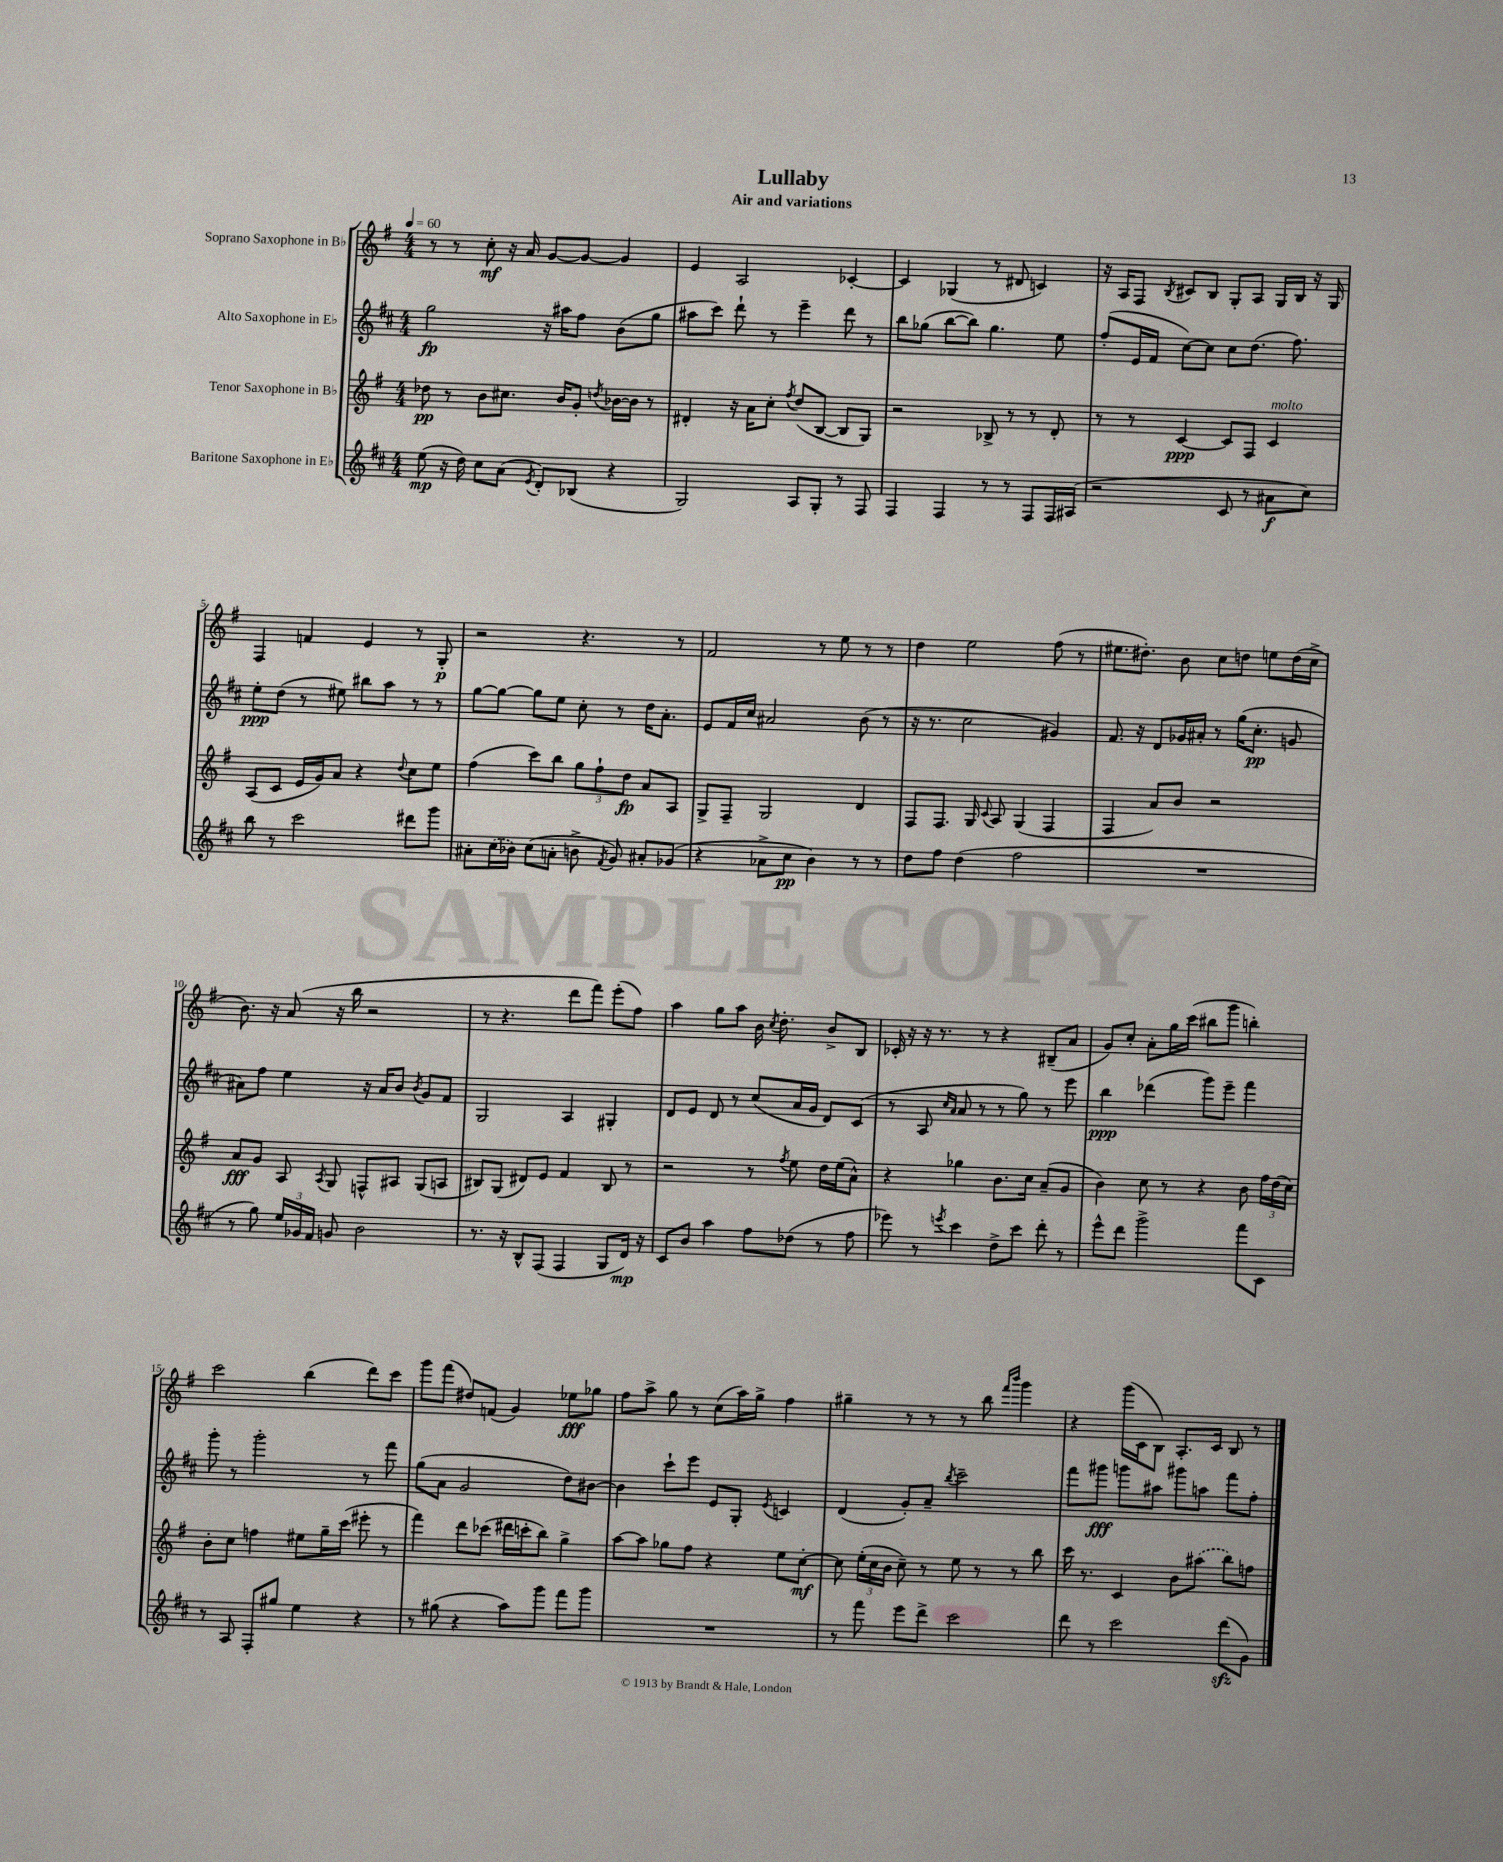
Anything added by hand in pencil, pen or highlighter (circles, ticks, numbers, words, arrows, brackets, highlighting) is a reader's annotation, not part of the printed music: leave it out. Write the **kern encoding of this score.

**kern	**kern	**kern	**kern
*staff4	*staff3	*staff2	*staff1
*clefG2	*clefG2	*clefG2	*clefG2
*k[f#c#]	*k[f#]	*k[f#c#]	*k[f#]
*M4/4	*M4/4	*M4/4	*M4/4
*MM60	*MM60	*MM60	*MM60
(8ee	8dd-	2gg	8r
16r	8r	.	8r
16dd)	.	.	.
8cc#	8b	.	8cc'
(8a	8.cc#	.	16r
.	.	.	16a
8qe	.	.	.
8d')	.	16r	[8g
.	16b	16aa#	.
(8B-	8g'	8ff#	8g_
.	8qdd	.	.
4r	[16b-	(8b	4g]
.	16b-]	.	.
.	8r	8gg	.
=	=	=	=
2G)	4d#'	8aa#	4e
.	.	8ccc#)	.
.	16r	8ddd`	2A
.	16a	.	.
.	8cc'	8r	.
.	8qff#	.	.
8A	(8dd	4eee~	.
8G'	[8B	.	.
8r	8B]	8ddd	[4c-'
8F#	8G)	8r	.
=	=	=	=
4F#	2r	8bb	4c-]
.	.	(8gg-	.
4F#	.	[8bb	(4G-
.	.	8bb])	.
8r	8B-^	4.gg-	8r
8r	8r	.	8d#
8F#	8r	.	4c)
16F#	8d'	8ee	.
(16A#	.	.	.
=	=	=	=
2r	8r	(8ff#'	16r
.	.	.	16A
.	8r	16e	8F#
.	.	16f#	.
.	.	.	8qB
.	[4c	[8cc#)	8c#
.	.	8cc#]	8B
8c#	8c]	8cc#	8G'
8r	8F#	(8.dd	8A
8a#	4c	.	16G
.	.	8.ff#)	16B
8cc#)	.	.	16r
.	.	.	16G
=	=	=	=
8bb	(8A	8ee'	4F#
8r	8c	(8dd	.
2ccc#	16e	8r	4f
.	16g)	.	.
.	8a	8ee#)	.
.	4r	8bb#	4e
.	.	8aa	.
.	8qqdd	.	.
8ddd#	8cc	8r	8r
8ggg	8ee	8r	8G'
=	=	=	=
8a#'	(4ff#	[8gg	2r
(16cc#	.	8gg_	.
16b-)	.	.	.
(8cc#	8ccc)	8gg]	.
8a'	8bb	8ee	.
8b^	12gg	8cc#'	4.r
.	12ff#`	.	.
8qf#	.	.	.
8g)	.	8r	.
.	12dd	.	.
8a#'	8a	16dd	.
.	.	8.a'	.
(8g-	8A	.	8r
=	=	=	=
4r	8G^	8e	2f#
.	8F#~	16f#	.
.	.	16cc#	.
8a-^	2G	2a#	.
8cc#	.	.	.
4b)	.	.	8r
.	.	.	8ee
8r	4d	(8b	8r
8r	.	8r	8r
=	=	=	=
8dd	8F#	16r	4dd
.	.	8.r	.
8ff#	8.F#	.	.
(4dd	.	2cc#	2ee
.	16G	.	.
.	8qqc	.	.
.	8A	.	.
2ff#	(4G	.	.
.	4F#	4g#)	(8ff#
.	.	.	8r
=	=	=	=
1r	4F#	8.f#	8.ee#
.	.	16r	8.dd#')
.	8a)	8d	.
.	8b	16g-	8b
.	.	16a#'	.
.	2r	8r	8cc
.	.	(16gg	8dd
.	.	8.cc#'	.
.	.	.	8ee
.	.	8g	(16dd
.	.	.	16cc^
=	=	=	=
8r	8a	8a#)	8.b)
8gg)	8g	8ff#	.
.	.	.	16r
24ee	8A	4ee	(8a
24g-	.	.	.
24f#	.	.	.
.	8qA	.	.
8g	8G	.	16r
.	.	.	16bb
2b	8F^^	16r	2r
.	.	16a#	.
.	8A#	8b	.
.	.	8qb	.
.	(8G	8g	.
.	8A	8f#	.
=	=	=	=
8.r	8B#)	2G	8r
.	(8G	.	4.r
16r	.	.	.
8B^^	8d#)	.	.
(8F#	8e	.	.
4F#	4f#	4A	8ddd
.	.	.	8fff#)
8G	8B#	4G#'	(8eee'
16d)	8r	.	8ff#)
16r	.	.	.
=	=	=	=
8c#	2r	8d	4aa
8b	.	8e	.
4aa	.	8d	8gg
.	.	8r	8aa
8ff#	8r	(8cc#	16b
.	.	.	8qcc
.	.	.	8.dd'
.	8qff#	.	.
(8dd-	8ee	16a	.
.	.	16g	.
8r	16dd	8d)	8b^
.	(16ee	.	.
8ff#	8a^^)	(8c#	8B
=	=	=	=
8eee-)	4r	8r	16c-'
.	.	.	16r
8r	.	8A	16r
.	.	.	8.r
.	.	16qqcc#	.
8qeee	.	16qqa	.
4ccc#	4gg-	8a	.
.	.	8r	8r
8dd^	8.b	8r	4r
8ccc#	.	8gg)	.
.	16cc	.	.
8ddd'	(8a~	8r	(8B#~
8r	8g	8eee	8a
=	=	=	=
8eee^^	4b)	4bb	8g)
8ddd	.	.	8cc'
2ggg^	8cc	(4ddd-	8a'
.	8r	.	16gg
.	.	.	(16ccc
.	4r	8ggg)	8bb#
.	.	8eee~	8ggg
8fff#	8b	4fff#	4bb')
8c#	24ff#	.	.
.	(24dd	.	.
.	24cc)	.	.
=	=	=	=
8r	8b'	8ggg'	2ccc
8A	8cc	8r	.
8F#'	4ff	2ggg'	.
8gg#	.	.	.
4ee	8ee#	.	(4bb
.	16gg~	.	.
.	(16ccc	.	.
4r	8eee#'	8r	8ddd)
.	8r	8fff#	8ccc
=	=	=	=
8r	4fff#)	(8gg	8ggg
(8gg#	.	8a	(8fff#
4r	8ddd	2g	8dd#)
.	(8ccc-	.	(8f
8aa)	16ddd#	.	4g)
.	16ccc'	.	.
8ggg	8bb)	.	.
8fff#	4gg^	8dd)	8ee-
8ggg	.	[8b#	8gg-
=	=	=	=
1r	[8aa	4b#]	8ff#
.	8aa]	.	8aa^
.	8gg-	8ccc#`	8gg
.	8ff#	8eee	8r
.	4r	8e	(8cc
.	.	8G'	16aa)
.	.	.	16gg^
.	.	8qe	.
.	8ee	4c	4ff#
.	[8cc'	.	.
=	=	=	=
8r	8cc]	(4d	4gg#~
8fff#	(24ee'	.	.
.	24cc	.	.
.	24b	.	.
8eee	8cc~)	8g')	8r
8ddd^	8r	8a~	8r
.	.	8qbb	.
2ccc#	8ee	2ccc#~	8r
.	8r	.	8bb
.	.	.	16qqfff#
.	.	.	16qqbbb
.	8r	.	4ggg
.	8bb	.	.
=	=	=	=
8ddd	16ccc	8fff#	4r
.	8.r	.	.
8r	.	8ggg#	.
2ccc#	4c	8ggg	(16ggg
.	.	.	16c
.	.	8aa#	8B)
.	8b	8ggg#	8.A'
.	(8aa#	8aa	.
.	.	.	16c
(8ddd	8bb)	8fff#	8B
8g)	8ff	8ff#'	8r
==	==	==	==
*-	*-	*-	*-
